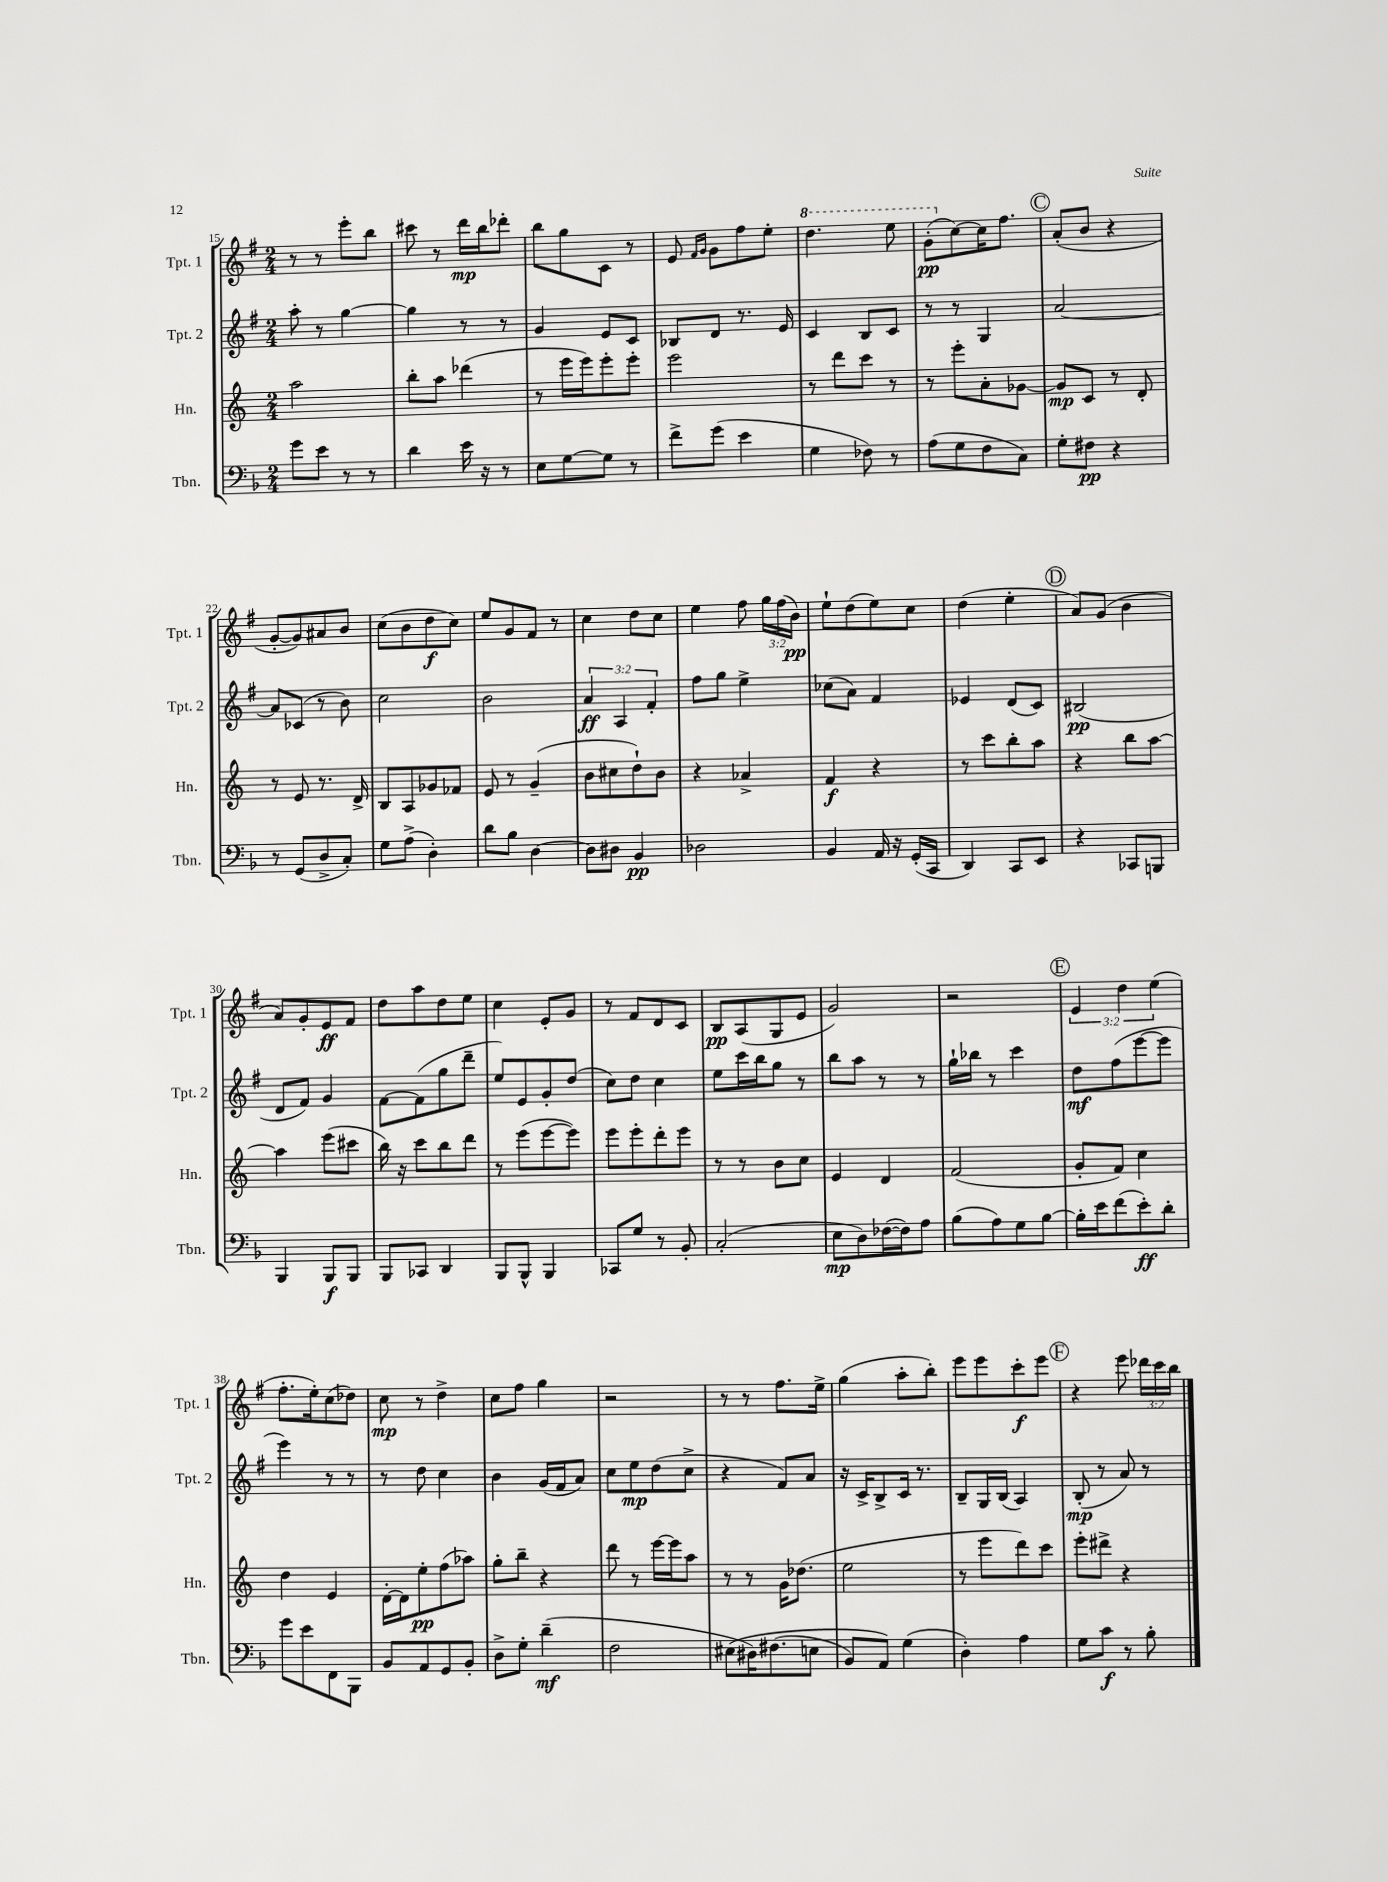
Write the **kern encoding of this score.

**kern	**dynam	**kern	**dynam	**kern	**dynam	**kern	**dynam
*part4	*part4	*part3	*part3	*part2	*part2	*part1	*part1
*staff4	*staff4	*staff3	*staff3	*staff2	*staff2	*staff1	*staff1
*I"Tbn.	*	*I"Hn.	*	*I"Tpt. 2	*	*I"Tpt. 1	*
*I'Tbn.	*	*I'Hn.	*	*I'Tpt. 2	*	*I'Tpt. 1	*
*clefF4	*	*clefG2	*	*clefG2	*	*clefG2	*
*k[b-]	*	*k[]	*	*k[f#]	*	*k[f#]	*
*M2/4	*	*M2/4	*	*M2/4	*	*M2/4	*
=15	=15	=15	=15	=15	=15	=15	=15
8g\L	.	2aa\	.	8aa'\	.	8r	.
8e\J	.	.	.	8r	.	8r	.
8r	.	.	.	[4gg\	.	8eee'\L	.
8r	.	.	.	.	.	8bb\J	.
=16	=16	=16	=16	=16	=16	=16	=16
4d\	.	8bb'\L	.	4gg\]	.	8ccc#X\	.
.	.	8aa\J	.	.	.	8r	.
16e\	.	(4ddd-X\	.	8r	.	16ddd\LL	mp
16r	.	.	.	.	.	16bb\J	.
8r	.	.	.	8r	.	8ddd-X'\J	.
=17	=17	=17	=17	=17	=17	=17	=17
8E\L	.	8r	.	4g/	.	8bb\L	.
[8G\	.	16eee\LL	.	.	.	8gg\	.
.	.	16eee\J)	.	.	.	.	.
8G\J]	.	8eee'\	.	8e/L	.	8c\J	.
8r	.	8eee'\J	.	8c/J	.	8r	.
=18	=18	=18	=18	=18	=18	=18	=18
8f^\L	.	2eee\	.	8B-X/L	.	8e/	.
.	.	.	.	.	.	16qqf#/LL	.
.	.	.	.	.	.	16qqg/JJ	.
(8g\J	.	.	.	8d/J	.	8g\L	.
4e\	.	.	.	8.r	.	8ff#\	.
.	.	.	.	.	.	8ee'\J	.
.	.	.	.	16e/	.	.	.
=19	=19	=19	=19	=19	=19	=19	=19
*	*	*	*	*	*	*8va	*
4G\	.	8r	.	4c/	.	4.ddd\	.
.	.	8ddd\L	.	.	.	.	.
8F-X\)	.	8ccc\J	.	8B/L	.	.	.
8r	.	8r	.	8c/J	.	8eee\	.
=20	=20	=20	=20	=20	=20	=20	=20
(8A\L	.	8r	.	8r	.	(8gg'\L	pp
*	*	*	*	*	*	*X8va	*
8G\	.	8eee'\L	.	8r	.	[8cc\)	.
8F\	.	8a'\	.	4G/	.	16cc\K]	.
.	.	.	.	.	.	8.ff#\J	.
8C\J)	.	[8g-X\J	.	.	.	.	.
!!LO:REH:place=s1:t=C
=21	=21	=21	=21	=21	=21	=21	=21
8G'\L	.	8g-/L]	mp	[2a/	.	(8a'/L	.
8F#X\J	pp	8c/J	.	.	.	8b/J	.
4r	.	8r	.	.	.	4r	.
.	.	8d'/	.	.	.	.	.
!!LO:LB:g=z
=22	=22	=22	=22	=22	=22	=22	=22
8r	.	8r	.	8a/L]	.	[8g'/L	.
(8GG/L	.	8e/	.	(8c-X/J	.	8g/])	.
8D^/	.	8.r	.	8r	.	8a#X/	.
8C'/J)	.	.	.	8b\)	.	8b/J	.
.	.	16d^/	.	.	.	.	.
=23	=23	=23	=23	=23	=23	=23	=23
8G\L	.	8B/L	.	2cc\	.	(8cc\L	.
(8A^\J	.	8A/	.	.	.	8b\	.
4D'\)	.	8g-X/	.	.	.	8dd\	f
.	.	8f-X/J	.	.	.	8cc\J)	.
=24	=24	=24	=24	=24	=24	=24	=24
8d\L	.	8e/	.	2b\	.	8ee/L	.
8B-\J	.	8r	.	.	.	8g/	.
[4D\	.	(4g~/	.	.	.	8f#/J	.
.	.	.	.	.	.	8r	.
=25	=25	=25	=25	=25	=25	=25	=25
8D\L]	.	8b\L	.	6a/	ff	4cc\	.
8D#X\J	.	8cc#X\	.	.	.	.	.
.	.	.	.	6A/	.	.	.
4BB-/	pp	8dd`\)	.	.	.	8dd\L	.
.	.	.	.	6f#'/	.	.	.
.	.	8b\J	.	.	.	8cc\J	.
=26	=26	=26	=26	=26	=26	=26	=26
2D-X\	.	4r	.	8ff#\L	.	4ee\	.
.	.	.	.	8gg\J	.	.	.
.	.	4a-X^/	.	4ee^\	.	8ff#\	.
.	.	.	.	.	.	24gg\LL	.
.	.	.	.	.	.	(24ff#\	.
.	.	.	.	.	.	24b\JJ)	pp
=27	=27	=27	=27	=27	=27	=27	=27
4BB-/	.	4f/	f	(8cc-X\L	.	8ee`\L	.
.	.	.	.	8a\J)	.	(8dd\	.
16AA/	.	4r	.	4f#/	.	8ee\)	.
16r	.	.	.	.	.	.	.
(16GG'/LL	.	.	.	.	.	8cc\J	.
16CC/JJ	.	.	.	.	.	.	.
=28	=28	=28	=28	=28	=28	=28	=28
4DD/)	.	8r	.	4e-X/	.	(4dd\	.
.	.	8ccc\L	.	.	.	.	.
8CC/L	.	8bb'\	.	(8d/L	.	4ee'\	.
8EE/J	.	8aa\J	.	8c/J)	.	.	.
!!LO:REH:place=s1:t=D
=29	=29	=29	=29	=29	=29	=29	=29
4r	.	4r	.	(2B#X/	pp	8a/L)	.
.	.	.	.	.	.	(8g/J	.
8CC-X/L	.	8bb\L	.	.	.	4b\	.
8BBBn/J	.	[8aa\J	.	.	.	.	.
!!LO:LB:g=z
=30	=30	=30	=30	=30	=30	=30	=30
4BBB-/	.	4aa\]	.	8d/L	.	8a/L)	.
.	.	.	.	8f#/J)	.	8g'/	.
8BBB-/L	f	(8eee\L	.	4g/	.	8e/	ff
8BBB-/J	.	8ccc#X\J	.	.	.	8f#/J	.
=31	=31	=31	=31	=31	=31	=31	=31
8BBB-/L	.	16bb\)	.	[8f#\L	.	8dd\L	.
.	.	16r	.	.	.	.	.
8CC-X/J	.	8ccc\L	.	(8f#\]	.	8aa\	.
4DD/	.	8bb\	.	8gg\	.	8dd\	.
.	.	8ddd\J	.	8ddd~\J	.	8ee\J	.
=32	=32	=32	=32	=32	=32	=32	=32
8BBB-/L	.	8r	.	8ee/L)	.	4cc\	.
8BBB-^^/J	.	(8eee\L	.	8e/	.	.	.
4BBB-/	.	[8eee\	.	8g'/	.	8e'/L	.
.	.	8eee\J])	.	(8dd/J	.	8g/J	.
=33	=33	=33	=33	=33	=33	=33	=33
8CC-X/L	.	8eee\L	.	8cc\L)	.	8r	.
8G/J	.	8eee'\	.	8dd\J	.	8f#/L	.
8r	.	8ddd'\	.	4cc\	.	8d/	.
8BB-'/	.	8eee\J	.	.	.	8c/J	.
=34	=34	=34	=34	=34	=34	=34	=34
(2C'/	.	8r	.	8ee\L	.	8B/L	pp
.	.	8r	.	16ccc\L	.	(8A/	.
.	.	.	.	16bb\J	.	.	.
.	.	8b\L	.	8gg\J	.	8G/	.
.	.	8cc\J	.	8r	.	8e/J	.
=35	=35	=35	=35	=35	=35	=35	=35
8E\L	mp	4e/	.	8bb\L	.	2g/)	.
8D\)	.	.	.	8aa\J	.	.	.
([16F-X\L	.	4d/	.	8r	.	.	.
16F-\J])	.	.	.	.	.	.	.
8A\J	.	.	.	8r	.	.	.
=36	=36	=36	=36	=36	=36	=36	=36
(8B-\L	.	(2f/	.	16gg`\LL	.	2r	.
.	.	.	.	16bb-X\JJ	.	.	.
8A\)	.	.	.	8r	.	.	.
8G\	.	.	.	4ccc\	.	.	.
[8B-\J	.	.	.	.	.	.	.
!!LO:REH:place=s1:t=E
=37	=37	=37	=37	=37	=37	=37	=37
16B-'\LL]	.	8g'/L	.	8dd\L	mf	6e/	.
16e\J	.	.	.	.	.	.	.
(8f\	.	8f/J)	.	(8ff#\	.	.	.
.	.	.	.	.	.	6dd\	.
8e'\)	ff	4cc\	.	[8eee\	.	.	.
.	.	.	.	.	.	(6ee\	.
8d'\J	.	.	.	8eee\J]	.	.	.
!!LO:LB:g=z
=38	=38	=38	=38	=38	=38	=38	=38
8g\L	.	4dd\	.	4eee\)	.	8.ff#'\L	.
8e\	.	.	.	.	.	.	.
.	.	.	.	.	.	16ee'\k)	.
8FF\	.	4e/	.	8r	.	(8cc\	.
8BBB-\J	.	.	.	8r	.	8dd-X\J)	.
=39	=39	=39	=39	=39	=39	=39	=39
8BB-/L	.	[16d'\LL	.	8r	.	8cc\	mp
.	.	16d\J]	.	.	.	.	.
8AA/	.	8ee'\	pp	8dd\	.	8r	.
8GG/	.	(8ff\	.	4cc\	.	4dd^\	.
8BB-'/J	.	8aa-X\J)	.	.	.	.	.
=40	=40	=40	=40	=40	=40	=40	=40
8D^\L	.	8gg'\L	.	4b\	.	8cc\L	.
8G'\J	.	8bb~\J	.	.	.	8ff#\J	.
(4d~\	mf	4r	.	(16g/LL	.	4gg\	.
.	.	.	.	16f#/J	.	.	.
.	.	.	.	8a/J)	.	.	.
=41	=41	=41	=41	=41	=41	=41	=41
2F\	.	8ddd\	.	8cc\L	.	2r	.
.	.	8r	.	8ee\	mp	.	.
.	.	[16eee\LL	.	(8dd\	.	.	.
.	.	16eee\J]	.	.	.	.	.
.	.	8aa\J	.	8cc^\J	.	.	.
=42	=42	=42	=42	=42	=42	=42	=42
(8E#X\L	.	8r	.	4r	.	8r	.
16D#X\K)	.	8r	.	.	.	8r	.
(8.F#X\	.	.	.	.	.	.	.
.	.	16g\KL	.	8f#/L)	.	8.ff#\L	.
.	.	(8.dd-X\J	.	.	.	.	.
8En\J	.	.	.	8a/J	.	.	.
.	.	.	.	.	.	16ee^\Jk	.
=43	=43	=43	=43	=43	=43	=43	=43
8BB-/L)	.	2ee\	.	16r	.	(4gg\	.
.	.	.	.	16c^/KL	.	.	.
8AA/J)	.	.	.	8B^/	.	.	.
(4G\	.	.	.	16c/Jk	.	8aa'\L	.
.	.	.	.	8.r	.	.	.
.	.	.	.	.	.	8bb'\J)	.
=44	=44	=44	=44	=44	=44	=44	=44
4D'\)	.	8r	.	8B~/L	.	8eee\L	.
.	.	8eee\L	.	16G/L	.	8eee\	.
.	.	.	.	(16B/JJ	.	.	.
4A\	.	8ddd\)	.	4A/)	.	8ccc'\	f
.	.	8ccc\J	.	.	.	8eee\J	.
!!LO:REH:place=s1:t=F
=45	=45	=45	=45	=45	=45	=45	=45
8G\L	.	8eee'\L	.	(8B'/	mp	4r	.
8c\J	f	8ddd#X^\J	.	8r	.	.	.
8r	.	4r	.	8a/)	.	8eee\	.
8B-'\	.	.	.	8r	.	24ddd-X\LL	.
.	.	.	.	.	.	24ccc\	.
.	.	.	.	.	.	24bb\JJ	.
==	==	==	==	==	==	==	==
*-	*-	*-	*-	*-	*-	*-	*-
